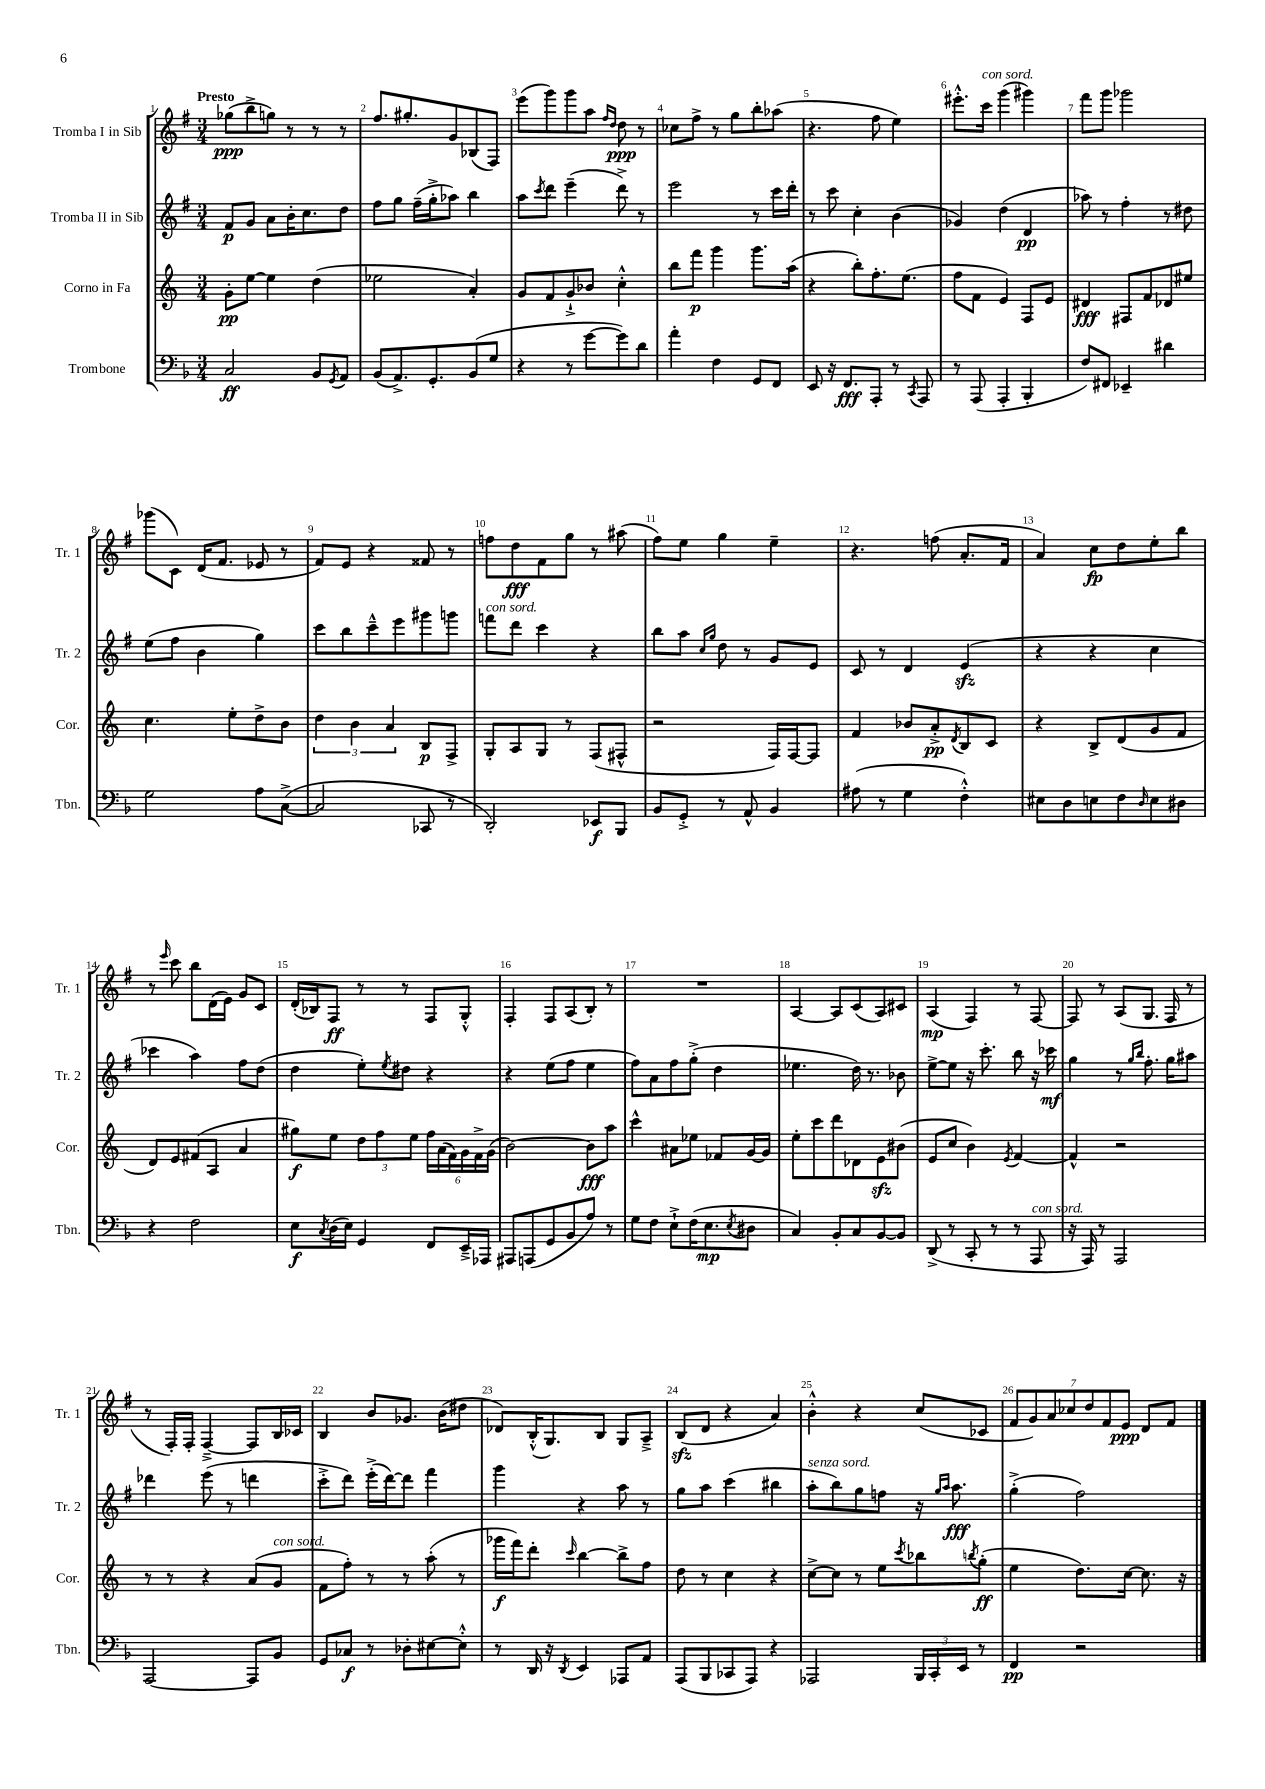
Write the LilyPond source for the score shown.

<<
\new StaffGroup <<
\new Staff = "s0" \with { instrumentName = "Tromba I in Sib" shortInstrumentName = "Tr. 1" } {
    \clef treble \key g \major \numericTimeSignature \time 3/4 \tempo "Presto"
    ges''8\ppp( b''8-> g''8) r8 r8 r8 |
    fis''8. gis''8.-. g'8 bes8( fis8) |
    e'''8( g'''8) g'''8 a''8 \grace { fis''16 d''16 } d''8\ppp r8 |
    ces''8 fis''8-> r8 g''8 b''8-. aes''8( |
    r4. fis''8 e''4) |
    eis'''8.-.-^ c'''16^\markup { \italic "con sord." } g'''4( gis'''4) |
    fis'''8 g'''8 ges'''2 |
    ges'''8( c'8) d'16( fis'8. ees'8 r8 |
    fis'8) e'8 r4 fisis'8 r8 |
    f''8 d''8\fff fis'8 g''8 r8 ais''8( |
    fis''8) e''8 g''4 e''4-- |
    r4. f''8( a'8.-. fis'16 |
    a'4) c''8\fp d''8 e''8-. b''8 |
    r8 \grace { e'''16 } c'''8 b''8 d'16( e'16) g'8 c'8 |
    d'16-.( bes16) fis8\ff r8 r8 fis8 g8-.-^ |
    fis4-. fis8 a8( b8-.) r8 |
    R2. |
    a4~ a8 c'8( a8) cis'8 |
    a4\mp( fis4) r8 fis8~ |
    fis8 r8 a8( g8. fis16 r8 |
    r8 fis16-.) fis16-. fis4~---> fis8 b16 ces'16 |
    b4 b'8 ges'8. b'16( dis''8 |
    des'8) b16-.-^( g8.) b8 g8 a8---> |
    b8\sfz( d'8 r4 a'4) |
    b'4-.-^ r4 c''8( ces'8 |
    \tuplet 7/4 { fis'8 g'8) a'8 ces''8 d''8 fis'8 e'8\ppp } d'8 fis'8 \bar "|." |
}
\new Staff = "s1" \with { instrumentName = "Tromba II in Sib" shortInstrumentName = "Tr. 2" } {
    \clef treble \key g \major \numericTimeSignature \time 3/4
    fis'8\p g'8 a'8 b'16-. c''8. d''8 |
    fis''8 g''8 fis''16--( g''16-.-> aes''8) b''4 |
    a''8 \acciaccatura { c'''8 } d'''8 e'''4--( d'''8->) r8 |
    e'''2 r8 c'''16 d'''16-. |
    r8 c'''8 c''4-. b'4( |
    ges'4) d''4( d'4\pp |
    aes''8) r8 fis''4-. r8 dis''8 |
    e''8( fis''8 b'4 g''4) |
    c'''8 b''8 c'''8---^ e'''8 gis'''8 g'''8 |
    f'''8^\markup { \italic "con sord." } d'''8 c'''4 r4 |
    b''8 a''8 \grace { c''16 g''16 } d''8 r8 g'8 e'8 |
    c'8 r8 d'4 e'4\sfz( |
    r4 r4 c''4 |
    ces'''4 a''4) fis''8 d''8( |
    d''4 e''8-.) \acciaccatura { e''8 } dis''8 r4 |
    r4 e''8( fis''8 e''4 |
    fis''8) a'8 fis''8 g''8-.->( d''4 |
    ees''4. d''16) r8. bes'8 |
    e''8~-> e''8 r16 c'''8.-. b''8 r16 ces'''16\mf |
    g''4 r8 \grace { g''16 b''16 } fis''8.-. g''16 ais''8 |
    des'''4 e'''8( r8 d'''4 |
    c'''8-.-> d'''8) e'''16-.->( d'''16~) d'''8 fis'''4 |
    g'''4 r4 a''8 r8 |
    g''8 a''8 c'''4( bis''4 |
    a''8-.^\markup { \italic "senza sord." } b''8) g''8 f''8 r16 \grace { g''16 a''16 } a''8.\fff |
    g''4-.->( fis''2) \bar "|." |
}
\new Staff = "s2" \with { instrumentName = "Corno in Fa" shortInstrumentName = "Cor." } {
    \clef treble \key c \major \numericTimeSignature \time 3/4
    g'8-.\pp e''8~ e''4 d''4( |
    ees''2 a'4-.) |
    g'8 f'8 g'8-!-> bes'8 c''4-.-^ |
    b''8 f'''8\p g'''4 g'''8. a''16( |
    r4 b''8-.) f''8.-. e''8.( |
    f''8 f'8 e'4) f8 e'8 |
    dis'4\fff fis8 f'8 des'8 eis''8 |
    c''4. e''8-. d''8-> b'8 |
    \tuplet 3/2 { d''4 b'4 a'4 } b8\p f8-> |
    g8-. a8 g8 r8 f8( fis8-^ |
    r2 f16) f16~ f8 |
    f'4 bes'8 a'8-.->\pp \acciaccatura { d'8 } b8 c'8 |
    r4 b8-> d'8( g'8 f'8 |
    d'8) e'8 fis'8( a8 a'4 |
    gis''8\f) e''8 \tuplet 3/2 { d''8 f''8 e''8 } \tuplet 6/4 { f''16 a'16( f'16) g'16 f'16-> g'16( } |
    b'2~) b'8\fff a''8 |
    c'''4-^ ais'8 ees''8 fes'8 g'16~ g'16 |
    e''8-. c'''8 d'''8 des'8 e'8\sfz bis'8( |
    e'8 c''8 b'4) \acciaccatura { e'8 } f'4~ |
    f'4-^ r2 |
    r8 r8 r4 a'8( g'8^\markup { \italic "con sord." } |
    f'8 f''8-.) r8 r8 a''8-.( r8 |
    ges'''16\f f'''16) d'''8-. \grace { c'''16 } b''4~ b''8-> f''8 |
    d''8 r8 c''4 r4 |
    c''8~-> c''8 r8 e''8 \acciaccatura { c'''8 } bes''8 \acciaccatura { b''8 } g''8-.\ff( |
    e''4 d''8.) c''16~ c''8. r16 \bar "|." |
}
\new Staff = "s3" \with { instrumentName = "Trombone" shortInstrumentName = "Tbn." } {
    \clef bass \key f \major \numericTimeSignature \time 3/4
    c2\ff bes,8 \acciaccatura { g,8 } a,8 |
    bes,8( a,8.->) g,8.-. bes,8( g8 |
    r4 r8 g'8~ g'8) d'8 |
    a'4-. f4 g,8 f,8 |
    e,8 r16 f,8.\fff a,,8-. r8 \acciaccatura { c,8 } a,,8 |
    r8 a,,8( a,,4-. bes,,4-. |
    f8) fis,8 ees,4-- dis'4 |
    g2 a8 c8~->( |
    c2 ces,8 r8 |
    d,2-.) ees,8\f bes,,8 |
    bes,8 g,8-.-> r8 a,8-^ bes,4 |
    ais8( r8 g4 f4-.-^) |
    eis8 d8 e8 f8 \grace { d16 } e8 dis8 |
    r4 f2 |
    e8\f \acciaccatura { c8 } d16( e16) g,4 f,8 e,16---> aes,,16 |
    ais,,8 a,,8( g,8 bes,8 a8) r8 |
    g8 f8 e8-!-> f16( e8.\mp \acciaccatura { e8 } dis8 |
    c4) bes,8-. c8 bes,8~ bes,8 |
    d,8->( r8 c,8-. r8 r8 a,,8^\markup { \italic "con sord." } |
    r16 a,,16) r8 a,,2 |
    a,,2~ a,,8 bes,8 |
    g,8 ces8\f r8 des8-. eis8~ eis8-.-^ |
    r8 d,16 r16 \acciaccatura { d,8 } e,4 aes,,8 a,8 |
    a,,8( bes,,8 ces,8 a,,8) r4 |
    aes,,2 \tuplet 3/2 { bes,,16 c,16-. e,16 } r8 |
    f,4\pp r2 \bar "|." |
}
>>
>>
\layout { \context { \Score \override BarNumber.break-visibility = ##(#f #t #t) barNumberVisibility = #all-bar-numbers-visible } }
